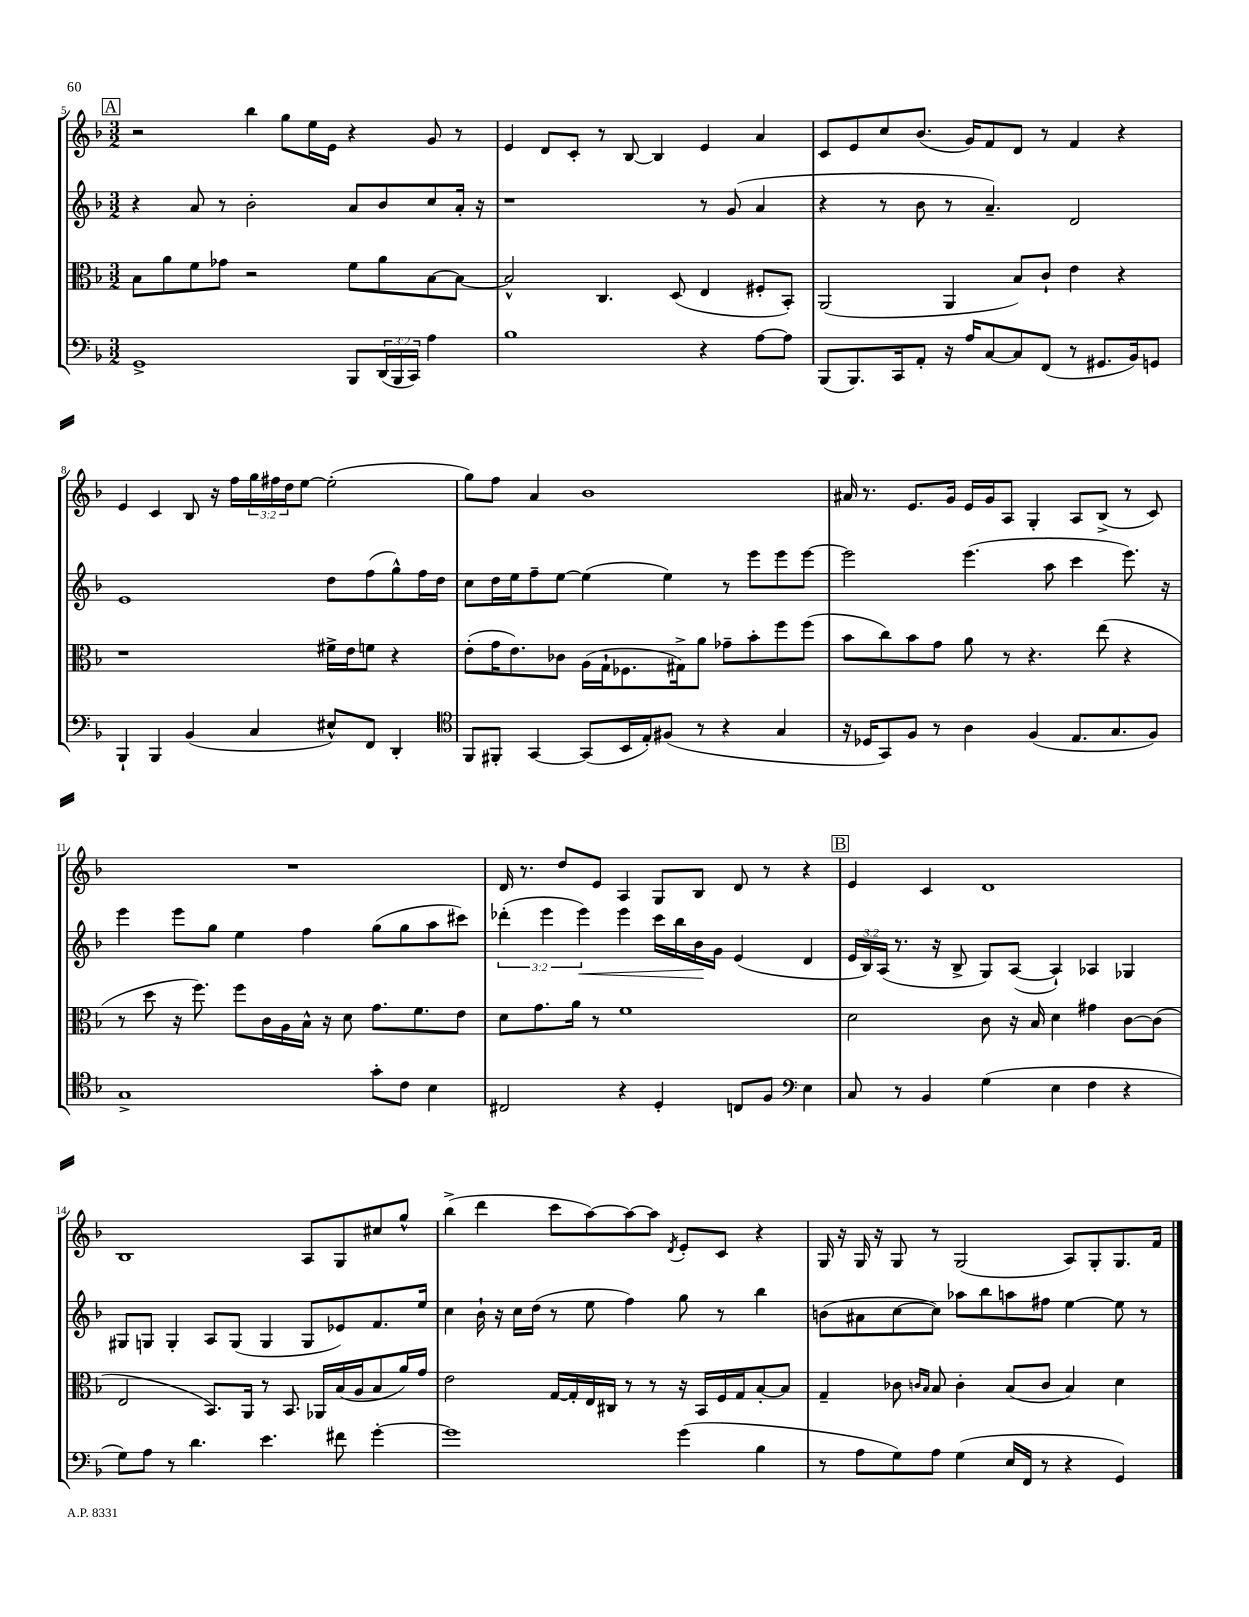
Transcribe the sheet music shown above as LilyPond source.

<<
\new StaffGroup <<
\new Staff = "s0" {
    \clef treble \key f \major \numericTimeSignature \time 3/2 \override Staff.TupletNumber.text = #tuplet-number::calc-fraction-text
    \mark \markup { \box "A" } r2 bes''4 g''8 e''16 e'16 r4 g'8 r8 |
    e'4 d'8 c'8-. r8 bes8~ bes4 e'4 a'4 |
    c'8 e'8 c''8 bes'8.( g'16) f'8 d'8 r8 f'4 r4 |
    e'4 c'4 bes8 r16 f''16 \tuplet 3/2 { g''16 fis''16 d''16 } e''8~ e''2-.( |
    g''8) f''8 a'4 bes'1 |
    ais'16 r8. e'8. g'16 e'16 g'16 a8 g4-. a8 bes8->( r8 c'8) |
    R1. |
    d'16 r8. d''8 e'8 a4 g8 bes8 d'8 r8 r4 |
    \mark \markup { \box "B" } e'4 c'4 d'1 |
    bes1 a8 g8 cis''8 g''8-^ |
    bes''4->( d'''4 c'''8 a''8~) a''8~ a''8 \acciaccatura { d'8 } e'8-. c'8 r4 |
    g16 r16 g16 r16 g8 r8 g2( a8) g8-. g8. f'16 \bar "|." |
}
\new Staff = "s1" {
    \clef treble \key f \major \numericTimeSignature \time 3/2 \override Staff.TupletNumber.text = #tuplet-number::calc-fraction-text
    \mark \markup { \box "A" } r4 a'8 r8 bes'2-. a'8 bes'8 c''8 a'16-. r16 |
    r1 r8 g'8( a'4 |
    r4 r8 bes'8 r8 a'4.--) d'2 |
    e'1 d''8 f''8( g''8-^) f''16 d''16 |
    c''8 d''16 e''16 f''8-- e''8~ e''4( e''4) r8 e'''8 e'''8 e'''8~ |
    e'''2 e'''4.( a''8 c'''4 e'''8.) r16 |
    e'''4 e'''8 g''8 e''4 f''4 g''8( g''8 a''8 cis'''8) |
    \tuplet 3/2 { des'''4-.( e'''4 e'''4\<) } e'''4 c'''16 bes''16 bes'16\! g'16 e'4( d'4 |
    \mark \markup { \box "B" } \tuplet 3/2 { e'16 bes16) a16( } r8. r16 bes8-> g8) a8~( a4-!) aes4 ges4 |
    gis8 g8 g4-. a8 g8( g4 g8 ees'8) f'8. e''16 |
    c''4 bes'16-! r16 c''16 d''16( r8 e''8 f''4) g''8 r8 bes''4 |
    b'8( ais'8 c''8~ c''8) aes''8 bes''8 a''8 fis''8 e''4~ e''8 r8 \bar "|." |
}
\new Staff = "s2" {
    \clef alto \key f \major \numericTimeSignature \time 3/2
    \mark \markup { \box "A" } bes8 a'8 f'8 ges'8 r2 f'8 a'8 bes8~ bes8~ |
    bes2-^ c4. d8( e4 fis8-. bes,8-.) |
    a,2( a,4 bes8) c'8-! e'4 r4 |
    r1 fis'16-> e'16 f'8 r4 |
    e'8-.( g'16 e'8.) ces'8 a16( g16-! fes8. gis16->) a'8 ges'8-- bes'8-. f''8 f''8( |
    bes'8 c''8) bes'8 g'8 a'8 r8 r4. e''8( r4 |
    r8 d''8 r16 f''8.) f''8 c'16 a16 bes16-^ r16 d'8 g'8. f'8. e'8 |
    d'8 g'8. a'16 r8 f'1 |
    \mark \markup { \box "B" } d'2 c'8 r16 bes16 d'4 gis'4 c'8~ c'8( |
    e2 bes,8.) a,16 r8 bes,8. aes,16 bes16( a16 bes8 a'16) g'16 |
    e'2 g16~ g16-. e16 cis16 r8 r8 r16 bes,16 f16 g16 bes8~-. bes8 |
    g4-- ces'8 \grace { c'16 bes16 } bes8 c'4-. bes8( c'8 bes4) d'4 \bar "|." |
}
\new Staff = "s3" {
    \clef bass \key f \major \numericTimeSignature \time 3/2 \override Staff.TupletNumber.text = #tuplet-number::calc-fraction-text
    \mark \markup { \box "A" } g,1-> bes,,8 \tuplet 3/2 { d,16( bes,,16 c,16) } a4 |
    bes1 r4 a8~ a8 |
    bes,,8( bes,,8.) c,16 a,8-. r16 a16 c8~ c8 f,8( r8 gis,8. bes,16) g,8 |
    bes,,4-! bes,,4 bes,4( c4 eis8-^) f,8 d,4-. |
    \clef tenor f,8 fis,8-. g,4~ g,8( bes,16 e16-.) fis8( r8 r4 g4 |
    r16 des16 g,8) f8 r8 a4 f4( e8. g8. f8) |
    g1-> g'8-. c'8 bes4 |
    cis2 r4 d4-. c8 f8 \clef bass e4 |
    \mark \markup { \box "B" } c8 r8 bes,4 g4( e4 f4 r4 |
    g8) a8 r8 d'4. e'4. fis'8 g'4~-. |
    g'1 g'4( bes4 |
    r8 a8 g8) a8 g4( e16 f,16 r8 r4 g,4) \bar "|." |
}
>>
>>
\layout { \context { \Score currentBarNumber = #5 } }
